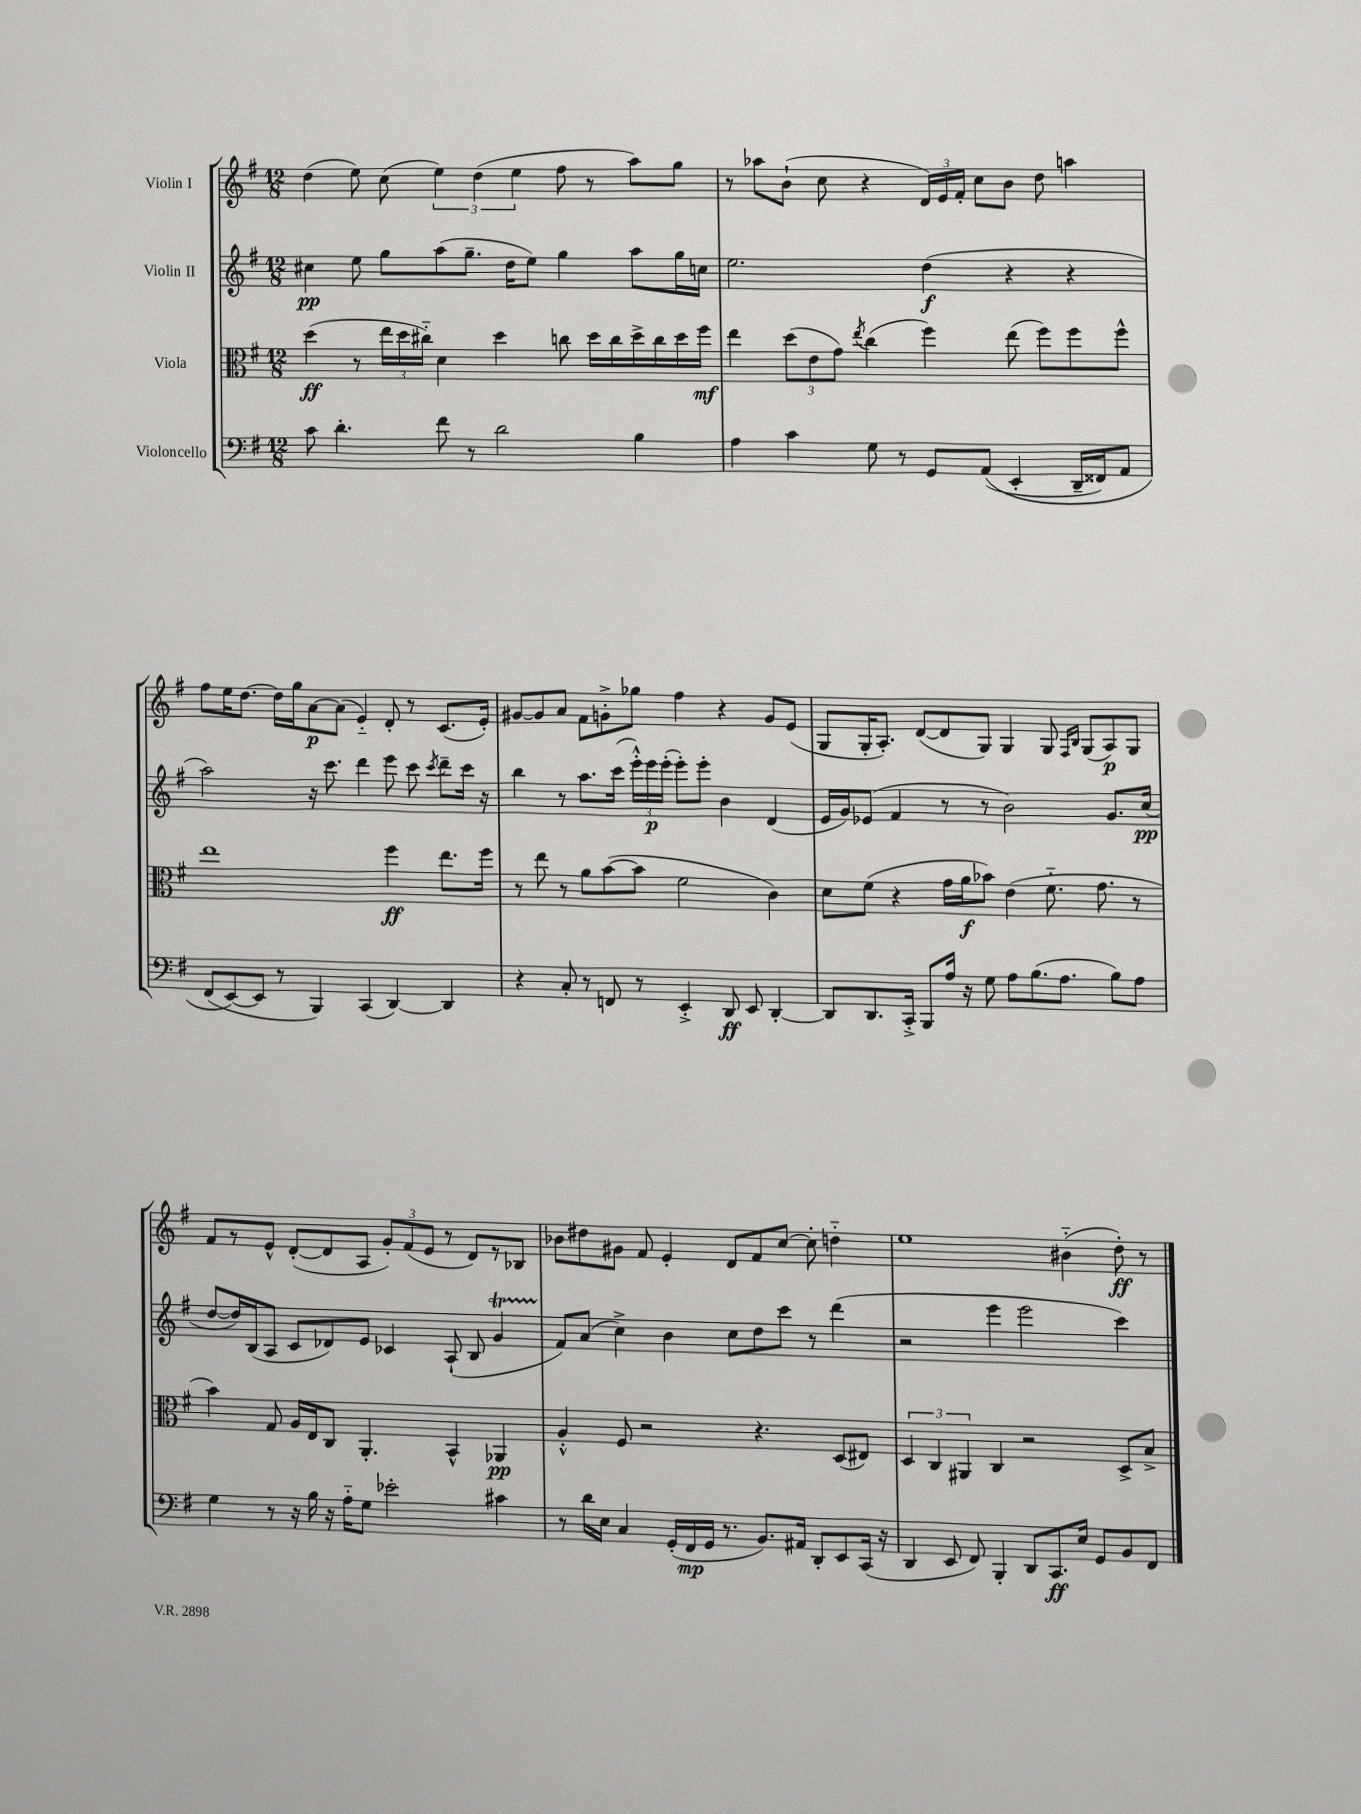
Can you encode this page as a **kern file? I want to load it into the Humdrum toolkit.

**kern	**dynam	**kern	**dynam	**kern	**dynam	**kern	**dynam
*part4	*part4	*part3	*part3	*part2	*part2	*part1	*part1
*staff4	*staff4	*staff3	*staff3	*staff2	*staff2	*staff1	*staff1
*I"Violoncello	*	*I"Viola	*	*I"Violin II	*	*I"Violin I	*
*clefF4	*	*clefC3	*	*clefG2	*	*clefG2	*
*k[f#]	*	*k[f#]	*	*k[f#]	*	*k[f#]	*
*M12/8	*	*M12/8	*	*M12/8	*	*M12/8	*
=1	=1	=1	=1	=1	=1	=1	=1
8c\	.	(4dd\	ff	4cc#X\	pp	(4dd\	.
4.d'\	.	.	.	.	.	.	.
.	.	8r	.	8ee\	.	8ee\)	.
.	.	24ee\LL	.	8gg\L	.	(8cc\	.
.	.	24dd\	.	.	.	.	.
.	.	24cc#X\JJ)	.	.	.	.	.
8f#\	.	4d\	.	(8aa\	.	6ee\)	.
8r	.	.	.	8.gg~\J	.	.	.
.	.	.	.	.	.	(6dd\	.
2d\	.	4dd\	.	.	.	.	.
.	.	.	.	16dd\KL	.	.	.
.	.	.	.	.	.	6ee\	.
.	.	.	.	8ee\J)	.	.	.
.	.	8ccn\	.	4gg\	.	8ff#\	.
.	.	16dd\LL	.	.	.	8r	.
.	.	16cc\	.	.	.	.	.
4B\	.	16dd^\	.	8aa\L	.	8aa\L)	.
.	.	16cc\	.	.	.	.	.
.	.	16dd\	.	16gg\L	.	8gg\J	.
.	.	16ff#\JJ	mf	16ccn\JJ	.	.	.
=2	=2	=2	=2	=2	=2	=2	=2
4A\	.	4ee\	.	2.ee\	.	8r	.
.	.	.	.	.	.	8aa-X\L	.
4c\	.	(12dd\L	.	.	.	(8b`\J	.
.	.	12e\	.	.	.	.	.
.	.	.	.	.	.	8cc\	.
.	.	12g\J)	.	.	.	.	.
.	.	8qee/	.	.	.	.	.
8G\	.	(4cc\	.	.	.	4r	.
8r	.	.	.	.	.	.	.
8GG/L	.	4ff#\)	.	(4dd\	f	24d/LL)	.
.	.	.	.	.	.	24e/	.
.	.	.	.	.	.	24f#'/JJ	.
((8AA/J	.	.	.	.	.	8cc\L	.
4EE'/	.	(8ee\	.	4r	.	8b\J	.
.	.	8ff#\L)	.	.	.	8dd\	.
16DD~/LL	.	8ff#\	.	4r	.	4aan\	.
16FF##X/J)	.	.	.	.	.	.	.
8AA/J	.	8ff#^^\J	.	.	.	.	.
!!LO:LB:g=z
=3	=3	=3	=3	=3	=3	=3	=3
(8FF#/L	.	1ee	.	2aa\)	.	8ff#\L	.
[8EE/)	.	.	.	.	.	16ee\K	.
.	.	.	.	.	.	[8.dd\J	.
8EE/J]	.	.	.	.	.	.	.
8r	.	.	.	.	.	16dd\LL]	.
.	.	.	.	.	.	16gg\J	.
4BBB/)	.	.	.	16r	.	[8a\	p
.	.	.	.	8.ccc\	.	.	.
.	.	.	.	.	.	(8a\J]	.
(4CC/	.	.	.	4ddd\	.	4e/)	.
[4DD/)	.	4ff#\	ff	8eee\	.	8d'/	.
.	.	.	.	8ccc\	.	8r	.
.	.	.	.	8qccc/	.	.	.
4DD/]	.	8.ee\L	.	8ddd~\L	.	(8.c/L	.
.	.	.	.	16ccc\Jk	.	.	.
.	.	16ff#\Jk	.	16r	.	16e'/Jk)	.
=4	=4	=4	=4	=4	=4	=4	=4
4r	.	8r	.	4bb\	.	[8g#X/L	.
.	.	8ee\	.	.	.	8g#/]	.
8C'/	.	8r	.	8r	.	8a/J	.
8r	.	8a\L	.	8.aa\L	.	8f#\L	.
8FFn/	.	([8b\	.	.	.	8gn'^\	.
.	.	.	.	(16ccc\Jk	.	.	.
8r	.	8b\J]	.	24eee'^^\LL)	.	8gg-X\J	.
.	.	.	.	24eee\	p	.	.
.	.	.	.	(24eee'\JJ	.	.	.
4EE'^/	.	2f#\	.	8eee'\L)	.	4ff#\	.
.	.	.	.	8eee'\J	.	.	.
8DD/	ff	.	.	4b\	.	4r	.
8EE/	.	.	.	.	.	.	.
[4DD'/	.	4c\)	.	(4d/	.	8g/L	.
.	.	.	.	.	.	(8e/J	.
=5	=5	=5	=5	=5	=5	=5	=5
8DD/L]	.	8d\L	.	16e/LL	.	8G/L	.
.	.	.	.	16g/J)	.	.	.
8.DD/	.	(8f#\J	.	(8e-X/J	.	16G'/K	.
.	.	.	.	.	.	8.A'/J)	.
.	.	4r	.	4f#/	.	.	.
16CC'^/Jk	.	.	.	.	.	.	.
8BBB/L	.	.	.	.	.	([8d/L	.
16A/Jk	.	16g\LL	.	8r	.	8d/]	.
16r	.	16a\J	f	.	.	.	.
8G\	.	8b-X\J)	.	8r	.	8G/J)	.
8A\L	.	(4e\	.	2b\)	.	4G/	.
(8.B\	.	.	.	.	.	.	.
.	.	8.f#\	.	.	.	8G/	.
8.A\J	.	.	.	.	.	.	.
.	.	.	.	.	.	16qqF#/LL	.
.	.	.	.	.	.	16qqB/JJ	.
.	.	.	.	.	.	(8G/L	.
.	.	8.g\	.	.	.	.	.
8B\L)	.	.	.	8.g/L	.	8A/)	p
8A\J	.	8r	.	.	.	8G/J	.
.	.	.	.	(16cc/Jk	pp	.	.
!!LO:LB:g=z
=6	=6	=6	=6	=6	=6	=6	=6
4G\	.	4b\)	.	[8dd/L	.	8f#/L	.
.	.	.	.	16dd/L])	.	8r	.
.	.	.	.	(16B/J	.	.	.
8r	.	8G/	.	8A/J	.	8e^^/J	.
16r	.	16A/LL	.	8c/L	.	([8d'/L	.
16B\	.	16E/J	.	.	.	.	.
16r	.	8C/J	.	8d-X/)	.	8d/]	.
16A\KL	.	.	.	.	.	.	.
8G\J	.	4.AA'/	.	8e/J	.	8A/J	.
2e-X'\	.	.	.	4c-X/	.	12g'/L)	.
.	.	.	.	.	.	(12f#/	.
.	.	.	.	.	.	12e/J	.
.	.	4BB^^/	.	(8A`/	.	8r	.
.	.	.	.	8B/	.	8d/L)	.
4c#X\	.	4AA-X/	pp	4gT/	.	8r	.
.	.	.	.	.	.	8B-X/J	.
=7	=7	=7	=7	=7	=7	=7	=7
8r	.	4A'^^/	.	8f#/L)	.	8b-X\L	.
16d\LL	.	.	.	(8a/J	.	8dd#X\	.
16E\JJ	.	.	.	.	.	.	.
4C/	.	8F#/	.	4cc^\)	.	8g#X\J	.
.	.	2r	.	.	.	8f#/	.
(16GG'/LL	.	.	.	4b\	.	4e'/	.
16FF#/	mp	.	.	.	.	.	.
16GG/JJ	.	.	.	.	.	.	.
8.r	.	.	.	.	.	.	.
.	.	.	.	8cc\L	.	8d/L	.
8.BB/L)	.	4.r	.	8dd\	.	8f#/	.
.	.	.	.	8ccc\J	.	[8cc/J	.
16AA#X/Jk	.	.	.	.	.	.	.
8DD'/L	.	.	.	8r	.	8cc'\]	.
8EE/	.	(8D/L	.	(4ddd\	.	4ddn\	.
(16CC/Jk	.	8E#X/J)	.	.	.	.	.
16r	.	.	.	.	.	.	.
=8	=8	=8	=8	=8	=8	=8	=8
4DD/	.	6D/	.	2r	.	1ee	.
.	.	6C/	.	.	.	.	.
8EE/	.	.	.	.	.	.	.
.	.	6AA#X/	.	.	.	.	.
8FF#/)	.	.	.	.	.	.	.
4BBB'/	.	4C/	.	4eee\	.	.	.
8DD/L	.	2r	.	2eee\	.	.	.
8.CC/	ff	.	.	.	.	.	.
.	.	.	.	.	.	(4b#X\	.
16E/Jk	.	.	.	.	.	.	.
8GG/L	.	.	.	.	.	.	.
8BB/	.	8D^/L	.	4ccc\)	.	8dd'\)	ff
8FF#/J	.	8B^/J	.	.	.	8r	.
==	==	==	==	==	==	==	==
*-	*-	*-	*-	*-	*-	*-	*-
